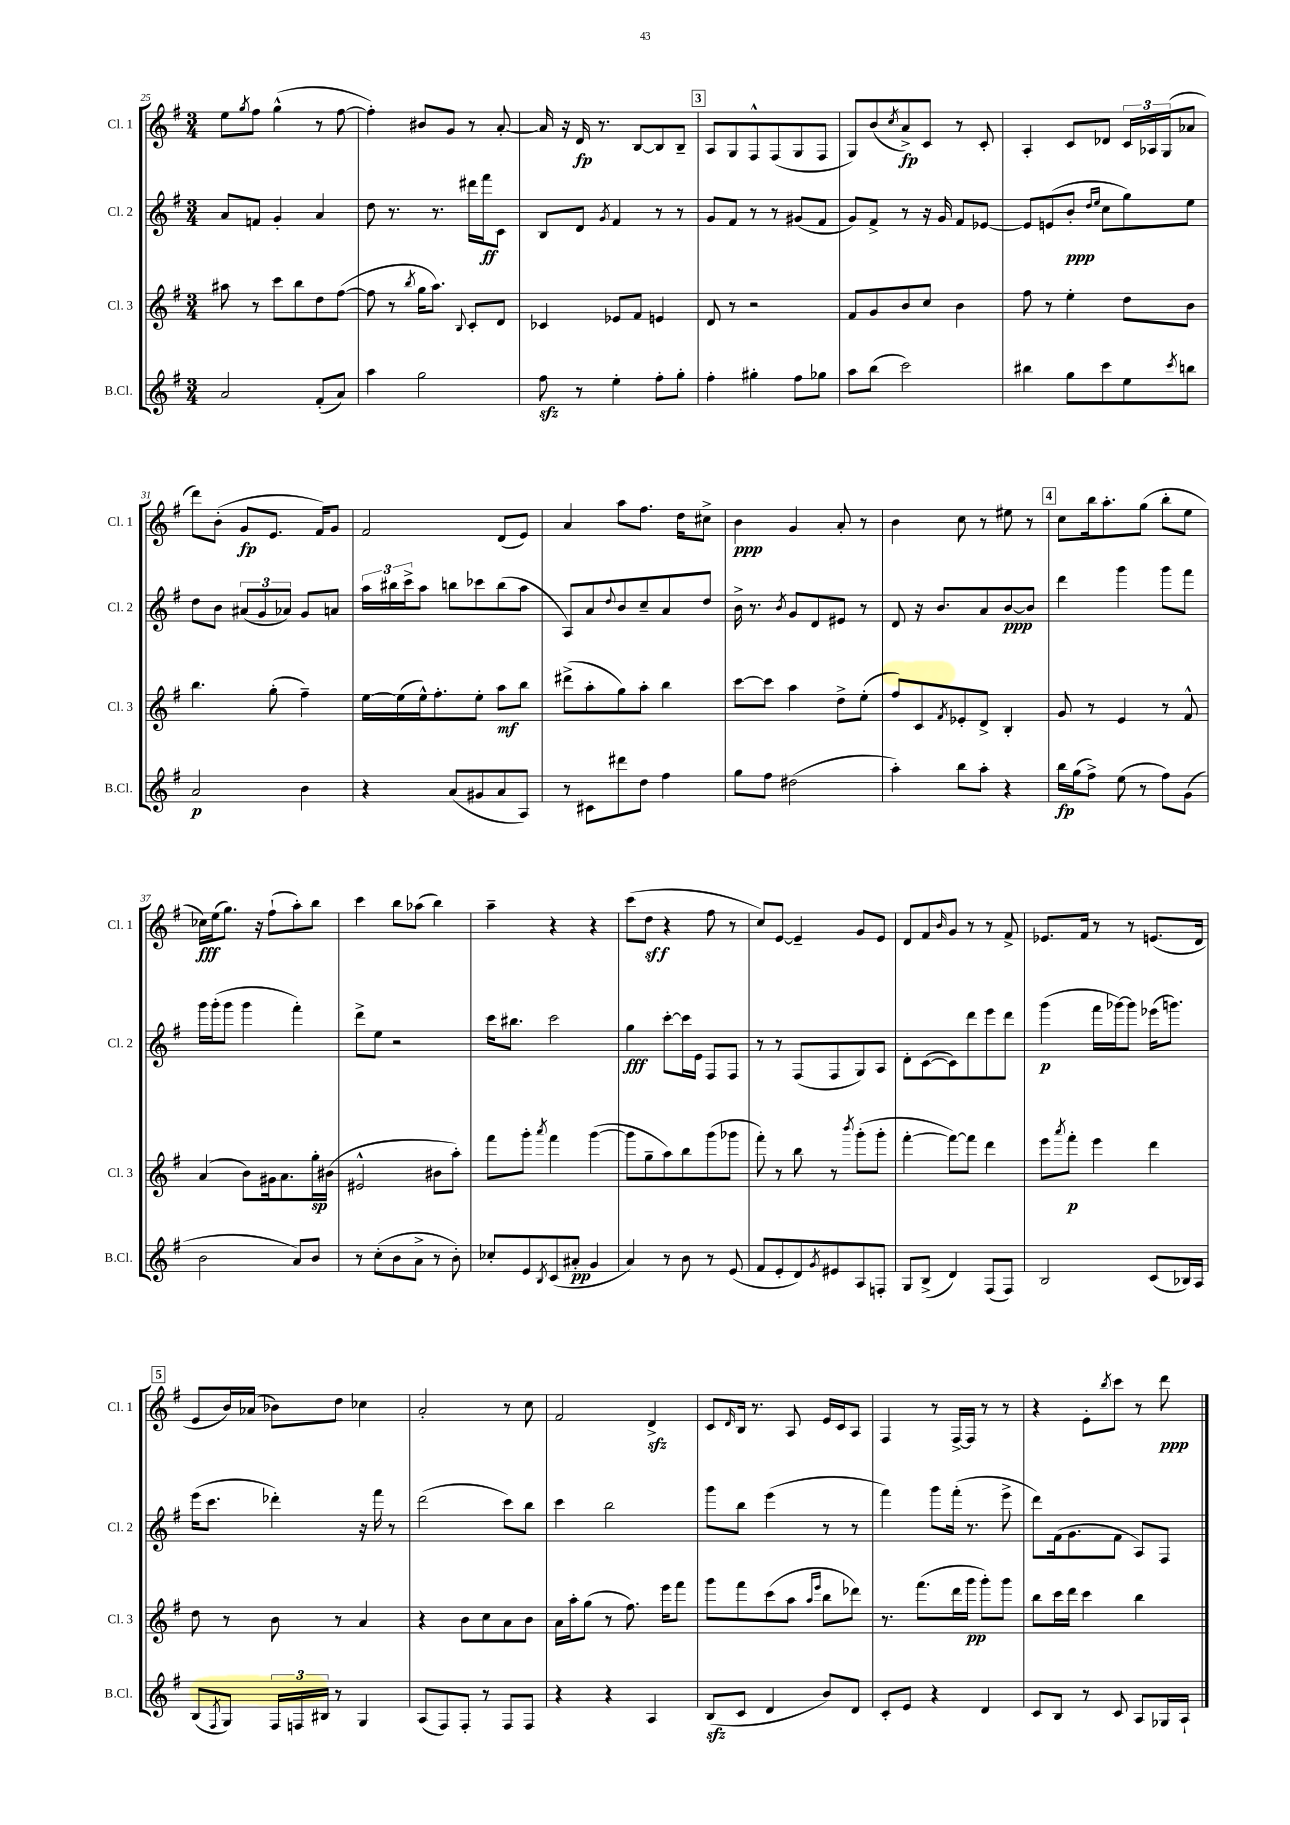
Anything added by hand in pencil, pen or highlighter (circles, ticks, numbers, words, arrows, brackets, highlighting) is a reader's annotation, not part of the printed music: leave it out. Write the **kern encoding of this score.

**kern	**dynam	**kern	**dynam	**kern	**dynam	**kern	**dynam
*part4	*part4	*part3	*part3	*part2	*part2	*part1	*part1
*staff4	*staff4	*staff3	*staff3	*staff2	*staff2	*staff1	*staff1
*I"B.Cl.	*	*I"Cl. 3	*	*I"Cl. 2	*	*I"Cl. 1	*
*I'B.Cl.	*	*I'Cl. 3	*	*I'Cl. 2	*	*I'Cl. 1	*
*clefG2	*	*clefG2	*	*clefG2	*	*clefG2	*
*k[f#]	*	*k[f#]	*	*k[f#]	*	*k[f#]	*
*M3/4	*	*M3/4	*	*M3/4	*	*M3/4	*
=25	=25	=25	=25	=25	=25	=25	=25
2a/	.	8aa#X\	.	8a/L	.	8ee\L	.
.	.	.	.	.	.	8qgg/	.
.	.	8r	.	8fn/J	.	8ff#\J	.
.	.	8ccc\L	.	4g'/	.	(4gg^^\	.
.	.	8bb\	.	.	.	.	.
(8f#'/L	.	8dd\	.	4a/	.	8r	.
8a/J)	.	([8ff#\J	.	.	.	[8ff#\	.
=26	=26	=26	=26	=26	=26	=26	=26
4aa\	.	8ff#\]	.	8dd\	.	4ff#'\])	.
.	.	8r	.	8.r	.	.	.
.	.	8qbb/	.	.	.	.	.
2gg\	.	16gg\KL	.	.	.	8b#X/L	.
.	.	8.aa\J)	.	8.r	.	.	.
.	.	.	.	.	.	8g/J	.
.	.	8qqB/	.	.	.	.	.
.	.	8c'/L	.	16ddd#X\LL	.	8r	.
.	.	.	.	16fff#\J	ff	.	.
.	.	8d/J	.	8c\J	.	[8a'/	.
=27	=27	=27	=27	=27	=27	=27	=27
8ff#zz\	.	4c-X/	.	8B/L	.	16a/]	.
.	.	.	.	.	.	16r	.
8r	.	.	.	8d/J	.	16d/	fp
.	.	.	.	.	.	8.r	.
.	.	.	.	8qg/	.	.	.
4ee'\	.	8e-X/L	.	4f#/	.	.	.
.	.	8f#/J	.	.	.	[8B/L	.
8ff#'\L	.	4en/	.	8r	.	8B/]	.
8gg'\J	.	.	.	8r	.	8B~/J	.
!!LO:REH:place=s1:t=3
=28	=28	=28	=28	=28	=28	=28	=28
4ff#'\	.	8d/	.	8g/L	.	8A/L	.
.	.	8r	.	8f#/J	.	8G/	.
4gg#X'\	.	2r	.	8r	.	8F#^^/	.
.	.	.	.	8r	.	(8F#/	.
8ff#\L	.	.	.	(8g#X/L	.	8G/	.
8gg-X\J	.	.	.	8f#/J	.	8F#/J	.
=29	=29	=29	=29	=29	=29	=29	=29
8aa\L	.	8f#/L	.	8g/L)	.	8G/L)	.
(8bb\J	.	8g/	.	8f#^/J	.	(8b/	.
.	.	.	.	.	.	8qcc/	.
2ccc\)	.	8b/	.	8r	.	8a^/)	fp
.	.	8cc/J	.	16r	.	8c/J	.
.	.	.	.	16g/	.	.	.
.	.	4b\	.	8f#/L	.	8r	.
.	.	.	.	[8e-X/J	.	8c'/	.
=30	=30	=30	=30	=30	=30	=30	=30
4bb#X\	.	8ff#\	.	8e-/L]	.	4A'/	.
.	.	8r	.	(8en/	.	.	.
8gg\L	.	4ee'\	.	8b'/J	ppp	8c/L	.
.	.	.	.	16qqdd/LL	.	.	.
.	.	.	.	16qqee/JJ	.	.	.
8ccc\	.	.	.	8cc\L	.	8d-X/J	.
8ee\	.	8dd\L	.	8gg\)	.	24c/LL	.
.	.	.	.	.	.	24A-X/	.
.	.	.	.	.	.	(24G/J	.
8qccc/	.	.	.	.	.	.	.
8bbn\J	.	8b\J	.	8ee\J	.	8a-X/J	.
!!LO:LB:g=z
=31	=31	=31	=31	=31	=31	=31	=31
2a/	p	4.bb\	.	8dd\L	.	8ddd\L)	.
.	.	.	.	8b\J	.	(8b'\J	.
.	.	.	.	(12a#X/L	.	8g/L	fp
.	.	.	.	12g/	.	.	.
.	.	(8gg'\	.	.	.	8.e/J	.
.	.	.	.	12a-X/J)	.	.	.
4b\	.	4ff#~\)	.	8g/L	.	.	.
.	.	.	.	.	.	16f#/KL)	.
.	.	.	.	8an/J	.	8g/J	.
=32	=32	=32	=32	=32	=32	=32	=32
4r	.	[16ee\LL	.	24aa\LL	.	2f#/	.
.	.	.	.	24bb#X\	.	.	.
.	.	(16ee\]	.	.	.	.	.
.	.	.	.	24ccc^\J	.	.	.
.	.	16ee^^\J)	.	8aa\J	.	.	.
.	.	8.ff#'\	.	.	.	.	.
(8a/L	.	.	.	8bbn\L	.	.	.
8g#X/	.	8ee'\J	.	8ccc-X\	.	.	.
8a/	.	8aa\L	mf	(8bb\	.	(8d/L	.
8A/J)	.	8bb\J	.	8aa\J	.	8e/J)	.
=33	=33	=33	=33	=33	=33	=33	=33
8r	.	(8ddd#X^\L	.	8A/L)	.	4a/	.
8c#X\L	.	8aa'\	.	8a/	.	.	.
.	.	.	.	8qqdd/	.	.	.
8ddd#X\	.	8gg\)	.	8b/	.	8aa\L	.
8dd\J	.	8aa'\J	.	8cc~/	.	8.ff#\J	.
4ff#\	.	4bb\	.	8a/	.	.	.
.	.	.	.	.	.	16dd\KL	.
.	.	.	.	8dd/J	.	8cc#X^\J	.
=34	=34	=34	=34	=34	=34	=34	=34
8gg\L	.	[8ccc\L	.	16b^\	.	4b\	ppp
.	.	.	.	8.r	.	.	.
8ff#\J	.	8ccc\J]	.	.	.	.	.
.	.	.	.	8qb/	.	.	.
(2dd#X\	.	4aa\	.	8g/L	.	4g/	.
.	.	.	.	8d/	.	.	.
.	.	8dd^\L	.	8e#X/J	.	8a'/	.
.	.	(8ee'\J	.	8r	.	8r	.
=35	=35	=35	=35	=35	=35	=35	=35
4aa'\)	.	8ff#/L)	.	8d/	.	4b\	.
.	.	8c/	.	16r	.	.	.
.	.	.	.	8.b/L	.	.	.
.	.	8qf#/	.	.	.	.	.
8bb\L	.	8e-X'/	.	.	.	8cc\	.
8aa'\J	.	8d^/J	.	8a/	.	8r	.
4r	.	4B'/	.	[8b/	ppp	8ee#X\	.
.	.	.	.	8b/J]	.	8r	.
!!LO:REH:place=s1:t=4
=36	=36	=36	=36	=36	=36	=36	=36
16bb\LL	fp	8g/	.	4ddd\	.	8cc\L	.
(16gg\J	.	.	.	.	.	.	.
8ff#^\J)	.	8r	.	.	.	16bb\k	.
.	.	.	.	.	.	8.aa'\	.
(8ee\	.	4e/	.	4ggg\	.	.	.
8r	.	.	.	.	.	(8gg\J	.
8ff#\L)	.	8r	.	8ggg\L	.	8bb'\L	.
(8g\J	.	8f#^^/	.	8fff#\J	.	8ee\J	.
!!LO:LB:g=z
=37	=37	=37	=37	=37	=37	=37	=37
2b\	.	(4a/	.	16ggg\LL	.	16cc-X\LL)	fff
.	.	.	.	(16ggg'\J	.	(16ee\J	.
.	.	.	.	8ggg\J	.	8.gg\J)	.
.	.	8b\L)	.	4ggg\	.	.	.
.	.	.	.	.	.	16r	.
.	.	16g#X\k	.	.	.	(8ff#`\L	.
.	.	8.a\	.	.	.	.	.
8a/L)	.	.	.	4fff#'\)	.	8aa'\)	.
8b/J	.	16gg'\L	sp	.	.	8bb\J	.
.	.	(16b#X\JJ	.	.	.	.	.
=38	=38	=38	=38	=38	=38	=38	=38
8r	.	2e#X^^/	.	8ddd^\L	.	4ccc\	.
(8cc'\L	.	.	.	8ee\J	.	.	.
8b\	.	.	.	2r	.	8bb\L	.
8a^\J	.	.	.	.	.	(8aa-X\J	.
8r	.	8b#X\L	.	.	.	4bb\)	.
8b'\)	.	8aa'\J)	.	.	.	.	.
=39	=39	=39	=39	=39	=39	=39	=39
8cc-X'/L	.	8fff#\L	.	16ccc\KL	.	4aa~\	.
.	.	.	.	8.bb#X\J	.	.	.
8e/	.	8ggg'\J	.	.	.	.	.
8qB/	.	8qaaa/	.	.	.	.	.
(8c/	.	4fff#\	.	2ccc\	.	4r	.
8a#X'/J	pp	.	.	.	.	.	.
4g/	.	([4ggg\	.	.	.	4r	.
=40	=40	=40	=40	=40	=40	=40	=40
4a/)	.	8ggg\L]	.	4gg\	fff	(8ccc\L	.
.	.	8gg~\	.	.	.	8dd\J	sff
8r	.	8aa\)	.	[8ccc'\L	.	4r	.
8b\	.	8bb\	.	16ccc\L]	.	.	.
.	.	.	.	16e\JJ	.	.	.
8r	.	(8ggg\	.	8F#/L	.	8ff#\	.
(8e/	.	8ggg-X\J	.	8F#/J	.	8r	.
=41	=41	=41	=41	=41	=41	=41	=41
8f#/L	.	8fff#'\)	.	8r	.	8cc/L)	.
8e'/	.	8r	.	8r	.	[8e/J	.
8d/)	.	8bb\	.	(8F#/L	.	4e~/]	.
8qg/	.	.	.	.	.	.	.
8e#X/	.	8r	.	8F#/	.	.	.
.	.	8qbbb/	.	.	.	.	.
8A/	.	(8ggg'\L	.	8G/)	.	8g/L	.
8Fn'/J	.	8ggg'\J	.	8A/J	.	8e/J	.
=42	=42	=42	=42	=42	=42	=42	=42
8G/L	.	[4fff#'\	.	8d'\L	.	8d/L	.
(8B^/J	.	.	.	([8c\	.	8f#/	.
.	.	.	.	.	.	16qqb/	.
4d/)	.	8fff#\L_)	.	8c\])	.	8g/J	.
.	.	8fff#\J]	.	8ddd\	.	8r	.
(8F#/L	.	4ddd\	.	8eee\	.	8r	.
8F#/J)	.	.	.	8ddd\J	.	8f#^/	.
=43	=43	=43	=43	=43	=43	=43	=43
2B/	.	8eee\L	.	(4ggg\	p	8.e-X/L	.
.	.	8qaaa/	.	.	.	.	.
.	.	8fff#'\J	p	.	.	.	.
.	.	.	.	.	.	16f#/Jk	.
.	.	4eee\	.	16fff#\LL	.	8r	.
.	.	.	.	[16ggg-X\J)	.	.	.
.	.	.	.	8ggg-\J]	.	8r	.
(8c/L	.	4ddd\	.	(16eee-X\KL	.	(8.en/L	.
.	.	.	.	8.gggn\J)	.	.	.
16B-X/L)	.	.	.	.	.	.	.
16A/JJ	.	.	.	.	.	16d/Jk	.
!!LO:LB:g=z
!!LO:REH:place=s1:t=5
=44	=44	=44	=44	=44	=44	=44	=44
(8B/L	.	8dd\	.	(16eee\KL	.	8e/L	.
.	.	.	.	8.ccc\J	.	.	.
8qF#/	.	.	.	.	.	.	.
8G/J)	.	8r	.	.	.	16b/L)	.
.	.	.	.	.	.	(16a-X/JJ	.
24F#/LL	.	8b\	.	4ddd-X'\)	.	8b-X\L)	.
24Fn/	.	.	.	.	.	.	.
24B#X/JJ	.	.	.	.	.	.	.
8r	.	8r	.	.	.	8dd\J	.
4G/	.	4a/	.	16r	.	4cc-X\	.
.	.	.	.	16fff#\	.	.	.
.	.	.	.	8r	.	.	.
=45	=45	=45	=45	=45	=45	=45	=45
(8A/L	.	4r	.	(2ddd\	.	2a'/	.
8F#/)	.	.	.	.	.	.	.
8F#'/J	.	8b\L	.	.	.	.	.
8r	.	8cc\	.	.	.	.	.
8F#/L	.	8a\	.	8ccc\L)	.	8r	.
8F#/J	.	8b\J	.	8bb\J	.	8cc\	.
=46	=46	=46	=46	=46	=46	=46	=46
4r	.	16a\LL	.	4ccc\	.	2f#/	.
.	.	16aa'\J	.	.	.	.	.
.	.	(8gg\J	.	.	.	.	.
4r	.	8r	.	2bb\	.	.	.
.	.	8.ff#\)	.	.	.	.	.
4A/	.	.	.	.	.	4dzz^/	.
.	.	16eee\KL	.	.	.	.	.
.	.	8fff#\J	.	.	.	.	.
=47	=47	=47	=47	=47	=47	=47	=47
(8Bzz/L	.	8ggg\L	.	8ggg\L	.	8c/L	.
.	.	.	.	.	.	16qqd/	.
8c/J	.	8fff#\	.	8bb\J	.	16B/Jk	.
.	.	.	.	.	.	8.r	.
4d/	.	(8ccc\	.	(4eee\	.	.	.
.	.	8aa\J	.	.	.	8A/	.
.	.	16qqaa/LL	.	.	.	.	.
.	.	16qqeee/JJ	.	.	.	.	.
8b/L)	.	8bb\L	.	8r	.	16e/LL	.
.	.	.	.	.	.	16c/J	.
8d/J	.	8ddd-X\J)	.	8r	.	8A/J	.
=48	=48	=48	=48	=48	=48	=48	=48
8c'/L	.	8.r	.	4fff#\)	.	4F#/	.
8e/J	.	.	.	.	.	.	.
.	.	(8.fff#\L	.	.	.	.	.
4r	.	.	.	8ggg\L	.	8r	.
.	.	16ddd\L	.	(16fff#'\Jk	.	[16F#^/LL	.
.	.	16ggg\JJ	pp	8.r	.	16F#/JJ]	.
4d/	.	8ggg'\L)	.	.	.	8r	.
.	.	8ggg\J	.	8eee^\	.	8r	.
=49	=49	=49	=49	=49	=49	=49	=49
8c/L	.	8bb\L	.	8ddd\L)	.	4r	.
8B/J	.	16ccc\L	.	(16f#\k	.	.	.
.	.	16ddd\JJ	.	8.g\	.	.	.
8r	.	4ccc\	.	.	.	8e'\L	.
.	.	.	.	.	.	8qbb/	.
8c/	.	.	.	8f#\J	.	8ccc\J	.
8A/L	.	4bb\	.	8A/L)	.	8r	.
16G-X/L	.	.	.	8F#/J	.	8ddd\	ppp
16A`/JJ	.	.	.	.	.	.	.
==	==	==	==	==	==	==	==
*-	*-	*-	*-	*-	*-	*-	*-
